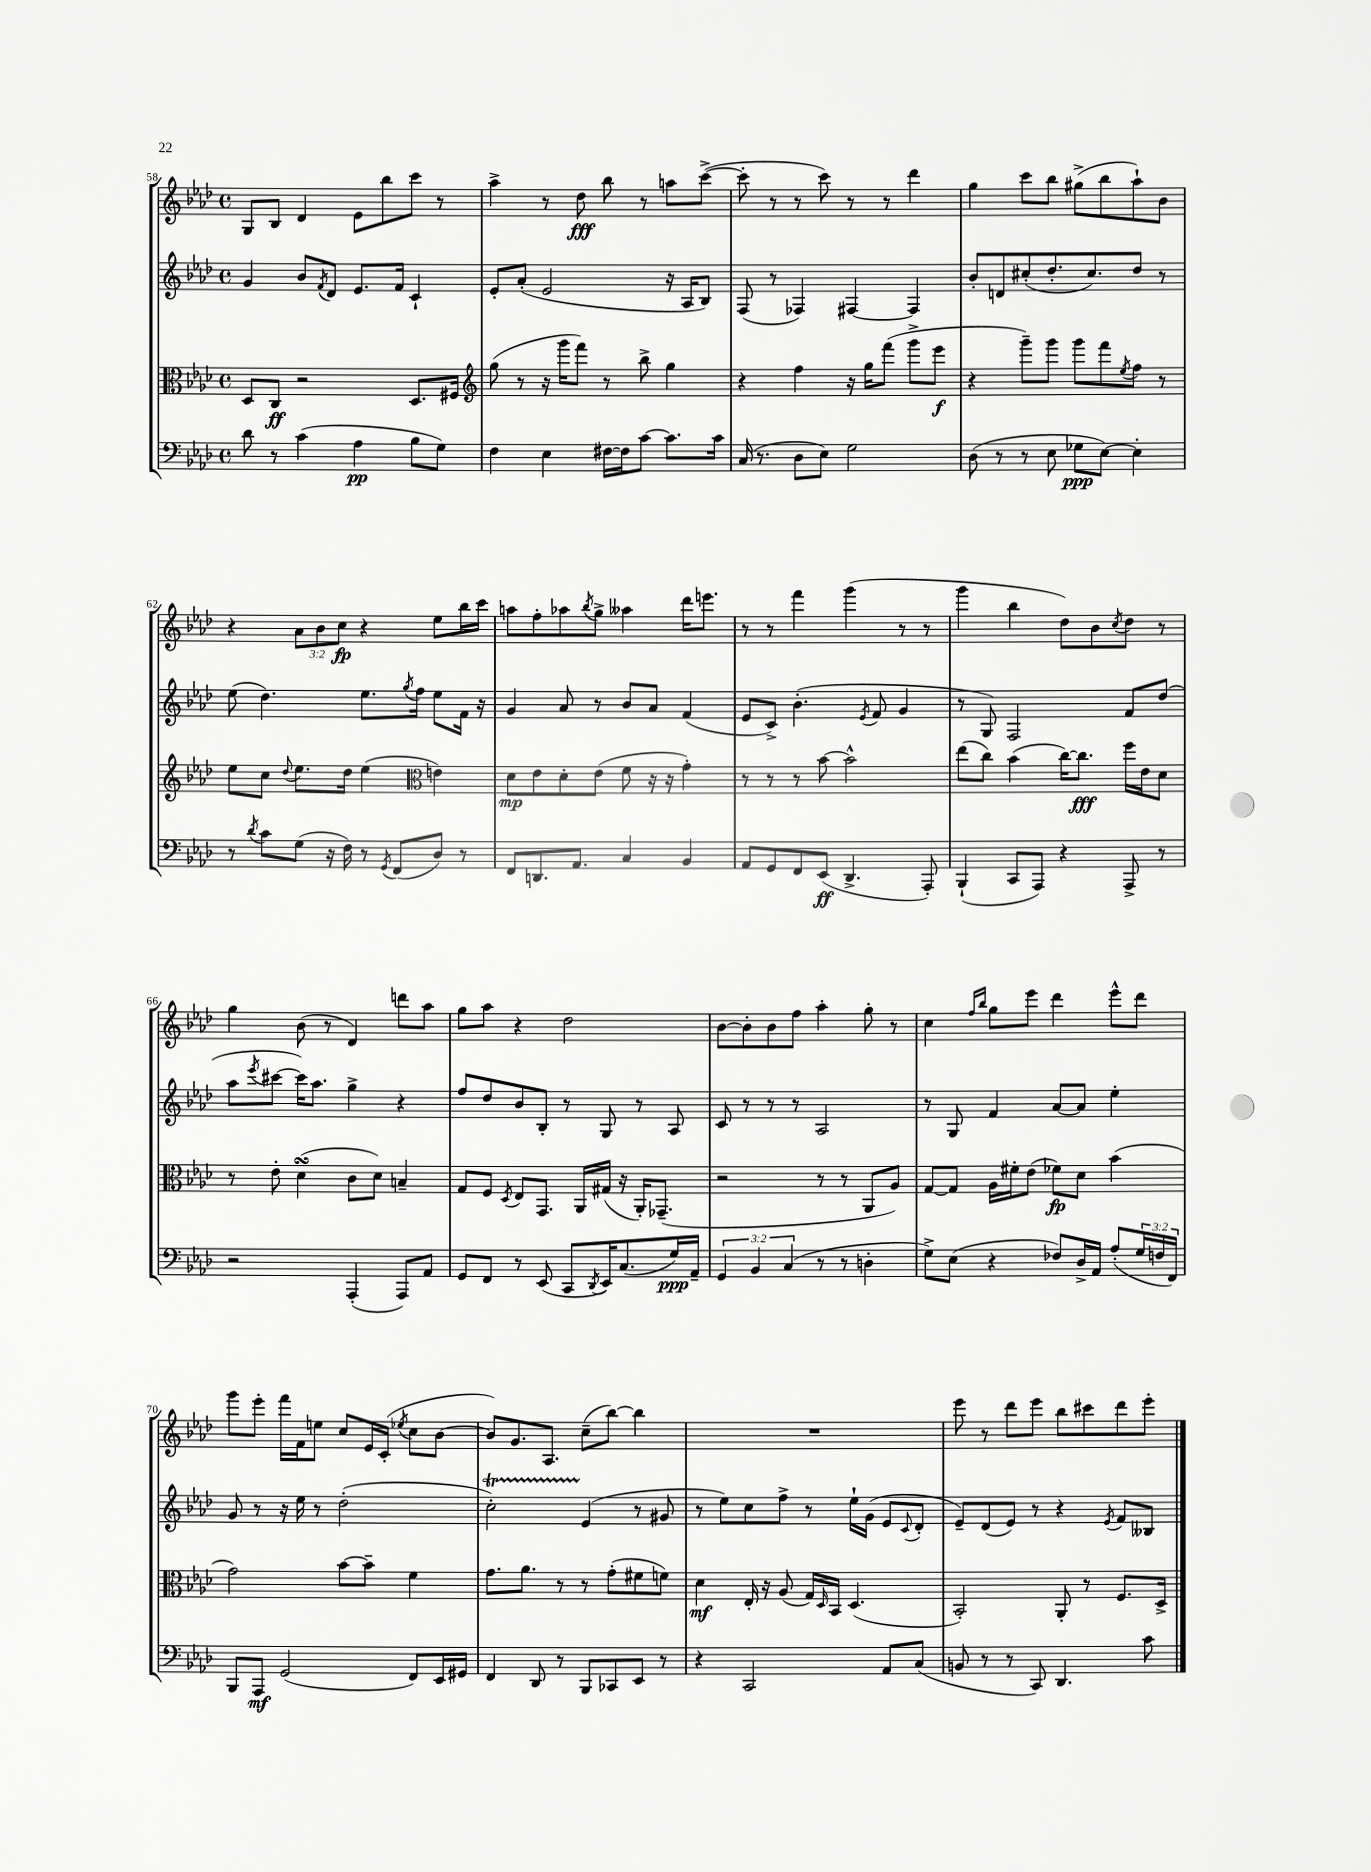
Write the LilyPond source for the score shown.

<<
\new StaffGroup <<
\new Staff = "s0" {
    \clef treble \key aes \major \defaultTimeSignature \time 4/4 \override Staff.TupletNumber.text = #tuplet-number::calc-fraction-text
    g8 bes8 des'4 ees'8 bes''8 c'''8 r8 |
    aes''4-> r8 des''8\fff bes''8 r8 a''8 c'''8~->( |
    c'''8-. r8 r8 c'''8) r8 r8 des'''4 |
    g''4 c'''8 bes''8 gis''8->( bes''8 aes''8-!) bes'8 |
    r4 \tuplet 3/2 { aes'8 bes'8 c''8\fp } r4 ees''8 bes''16 c'''16 |
    a''8 f''8-. aes''8 \acciaccatura { bes''8 } g''8-> aeses''4 des'''16 e'''8. |
    r8 r8 f'''4 g'''4( r8 r8 |
    g'''4 bes''4 des''8) bes'8 \acciaccatura { c''8 } des''8 r8 |
    g''4 bes'8( r8 des'4) d'''8 aes''8 |
    g''8 aes''8 r4 des''2 |
    bes'8~ bes'8-. bes'8 f''8 aes''4-. g''8-. r8 |
    c''4 \grace { f''16 bes''16 } g''8 ees'''8 des'''4 ees'''8-^ des'''8 |
    g'''8 ees'''8-. f'''16 f'16 e''8 c''8 ees'16 c'16-.( \acciaccatura { ees''8 } c''8 bes'8~ |
    bes'8) g'8. aes8. c''8--( bes''8~) bes''4 |
    R1 |
    ees'''8 r8 des'''8 ees'''8 bes''8 cis'''8 des'''8 ees'''8-. \bar "|." |
}
\new Staff = "s1" {
    \clef treble \key aes \major \defaultTimeSignature \time 4/4
    g'4 bes'8 \acciaccatura { f'8 } des'8 ees'8. f'16 c'4-! |
    ees'8-. aes'8-.( ees'2 r16 aes16 bes8) |
    f8( r8 fes4) fis4~ fis4 |
    bes'8-. d'8 cis''8-.( des''8.-. cis''8.) des''8 r8 |
    ees''8( des''4.) ees''8. \acciaccatura { g''8 } f''16 ees''8 f'16 r16 |
    g'4 aes'8 r8 bes'8 aes'8 f'4( |
    ees'8 c'8->) bes'4.-.( \acciaccatura { ees'8 } f'8 g'4 |
    r8 g8) f2 f'8 des''8( |
    aes''8 \acciaccatura { ees'''8 } cis'''8~ cis'''16) aes''8. g''4-> r4 |
    f''8 des''8 bes'8 bes8-. r8 g8 r8 aes8 |
    c'8 r8 r8 r8 aes2 |
    r8 g8 f'4 aes'8~ aes'8 ees''4-. |
    g'8 r8 r16 ees''16 r8 des''2-.( |
    c''2-.\startTrillSpan) ees'4\stopTrillSpan( r8 gis'8 |
    r8 ees''8) c''8 f''8-> r8 ees''16-! g'16( ees'8 \appoggiatura { c'8 } des'8-. |
    ees'8--) des'8( ees'8) r8 r4 \acciaccatura { ees'8 } f'8 beses8 \bar "|." |
}
\new Staff = "s2" {
    \clef alto \key aes \major \defaultTimeSignature \time 4/4
    des8 c8\ff r2 des8. fis16 |
    \clef treble g''8( r8 r16 g'''16 f'''8) r8 bes''8-> g''4 |
    r4 f''4 r16 g''16 f'''8( g'''8-> ees'''8\f |
    r4 g'''8--) g'''8 g'''8 f'''8 \acciaccatura { ees''8 } f''8 r8 |
    ees''8 c''8 \appoggiatura { des''8 } ees''8. des''16 ees''4( \clef alto e'4) |
    des'8\mp ees'8 des'8-. ees'8( f'8 r16 r16 g'4-.) |
    r8 r8 r8 bes'8~ bes'2-^ |
    ees''8( c''8) bes'4( c''16~) c''8.\fff f''16 ees'16 des'8 |
    r8 ees'8-. des'4\turn( c'8 des'8) b4-- |
    g8 f8 \acciaccatura { des8 } ees8 g,8. aes,16 gis16( r16 aes,16-.) ges,8.--( |
    r2 r8 r8 aes,8 aes8) |
    g8~ g8 aes16 fis'16-. ees'8( fes'8\fp) des'8 bes'4( |
    g'2) bes'8~ bes'8-- f'4 |
    g'8. aes'8. r8 r8 g'8-.( fis'8 f'8) |
    des'4\mf ees16-. r16 aes8( g16) \grace { des16 } bes,16 des4.( |
    bes,2-.) aes,8-. r8 f8. des16-> \bar "|." |
}
\new Staff = "s3" {
    \clef bass \key aes \major \defaultTimeSignature \time 4/4 \override Staff.TupletNumber.text = #tuplet-number::calc-fraction-text
    des'8 r8 c'4( aes4\pp bes8 g8) |
    f4 ees4 fis16~ fis16 c'8~ c'8. c'16 |
    c16( r8. des8 ees8) g2 |
    des8( r8 r8 ees8 ges8\ppp ees8~) ees4-. |
    r8 \acciaccatura { des'8 } c'8 g8( r16 f16) r8 \acciaccatura { g,8 } f,8( des8) r8 |
    f,8 d,8. aes,8. c4 bes,4 |
    aes,8 g,8 f,8 ees,8\ff( des,4.-> aes,,8-.) |
    bes,,4-!( c,8 aes,,8) r4 aes,,8-> r8 |
    r2 aes,,4-.( aes,,8) aes,8 |
    g,8 f,8 r8 ees,8( c,8 \acciaccatura { des,8 } ees,16) c8.( g16\ppp) aes,16-- |
    \tuplet 3/2 { g,4 bes,4 c4( } r8 r8 d4-. |
    g8->) ees8( r4 fes8) des16-> aes,16 aes8-.( \tuplet 3/2 { g16 f16 f,16) } |
    bes,,8 aes,,8\mf g,2( f,8) ees,16 gis,16 |
    f,4 des,8 r8 bes,,8 ces,8 ees,8 r8 |
    r4 c,2 aes,8 c8( |
    b,8 r8 r8 c,8) des,4. c'8 \bar "|." |
}
>>
>>
\layout { \context { \Score currentBarNumber = #58 } }
